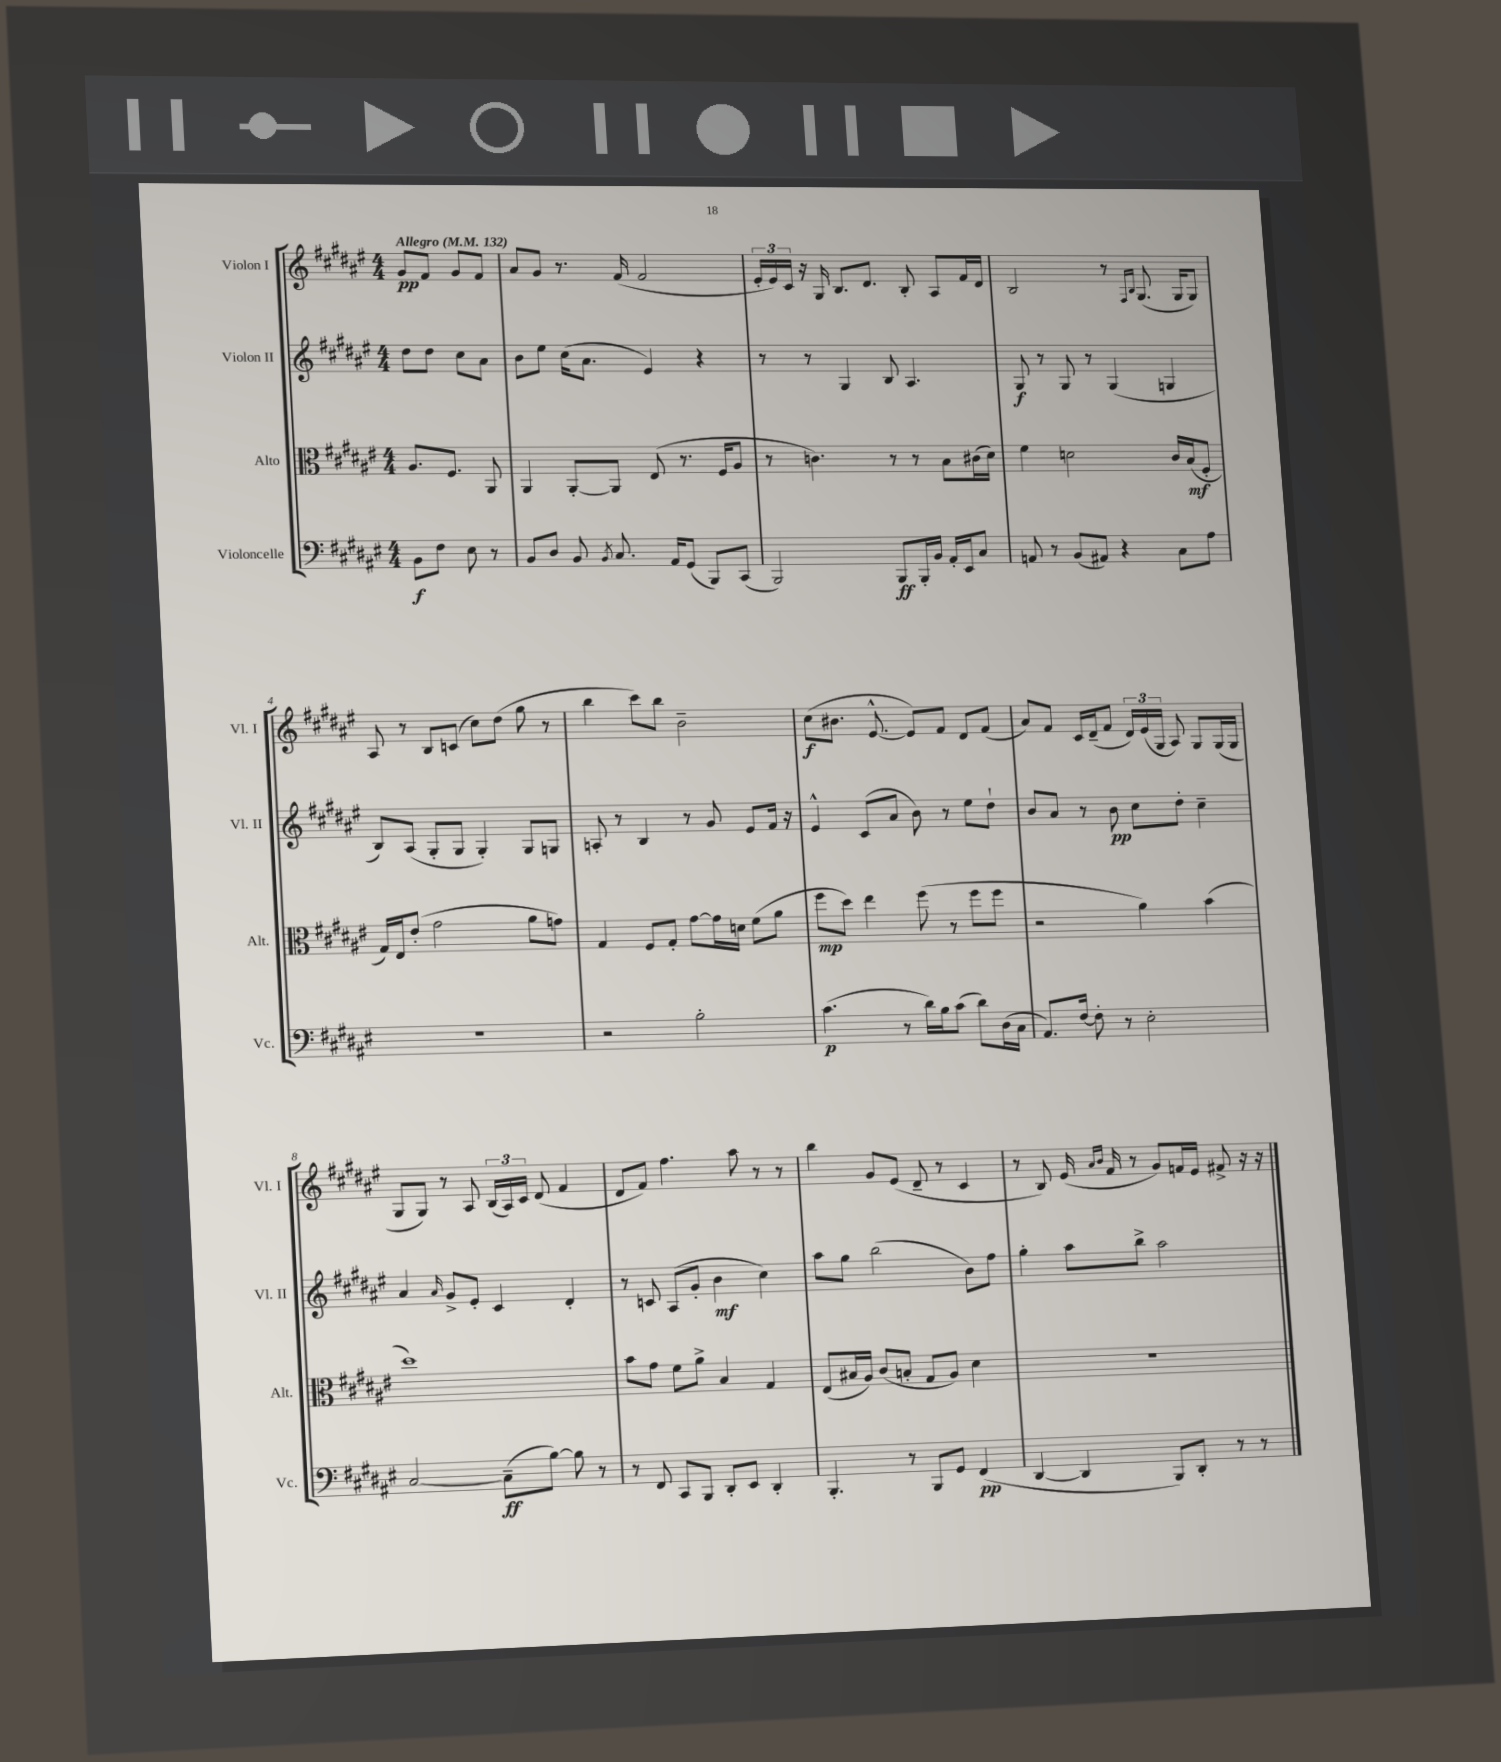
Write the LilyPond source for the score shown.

<<
\new StaffGroup <<
\new Staff = "s0" \with { instrumentName = "Violon I" shortInstrumentName = "Vl. I" } {
    \clef treble \key fis \major \numericTimeSignature \time 4/4 \partial 2 \tempo "Allegro" 4 = 132
    \autoBeamOff gis'8[\pp fis'8] gis'8[ fis'8] |
    ais'8[ gis'8] r8. fis'16( fis'2 |
    \tuplet 3/2 { eis'16[-. eis'16) cis'16] } r16 gis16 b8.[ dis'8.] b8-. ais8[ fis'16 dis'16] |
    b2 r8 \grace { fis16[ b16] } gis8.( gis16[ gis8]) |
    ais8 r8 b8[ c'8]( cis''8[) dis''8]( gis''8 r8 |
    b''4 cis'''8[) b''8] b'2-- |
    cis''8[\f( bis'8.] eis'8.~-^ eis'8[) fis'8] dis'8[ fis'8]( |
    ais'8[) fis'8] cis'16[ dis'16--( fis'8] \tuplet 3/2 { dis'16[) eis'16( gis16] } ais8) gis8[ gis16( gis16] |
    gis8[ gis8]) r8 ais8 \tuplet 3/2 { b16[( ais16) cis'16] } dis'8( fis'4 |
    dis'8[ fis'8]) fis''4. ais''8 r8 r8 |
    b''4 gis'8[ eis'8]( dis'8-- r8 cis'4 |
    r8 b8) eis'16( \grace { ais'16[ b'16] } fis'16 r8 gis'8[) f'16 eis'16] fis'8-> r16 r16 \bar "|." |
}
\new Staff = "s1" \with { instrumentName = "Violon II" shortInstrumentName = "Vl. II" } {
    \clef treble \key fis \major \numericTimeSignature \time 4/4 \partial 2
    \autoBeamOff dis''8[ dis''8] cis''8[ ais'8] |
    b'8[ eis''8] cis''16[( ais'8.] eis'4) r4 |
    r8 r8 gis4 b8 ais4. |
    gis8\f r8 gis8 r8 gis4( g4 |
    b8[) ais8]( gis8[-. gis8] gis4-.) gis8[ g8] |
    a8-. r8 b4 r8 gis'8 eis'8[ fis'16] r16 |
    eis'4-^ cis'8[( ais'8] b'8) r8 eis''8[ dis''8]-! |
    b'8[ ais'8] r8 b'8\pp cis''8[ dis''8]-. cis''4-- |
    ais'4 \grace { ais'16 } gis'8[-> eis'8]-. cis'4 dis'4-. |
    r8 c'8 ais8[( gis'8]-. b'4\mf cis''4) |
    ais''8[ gis''8] b''2( b'8[) fis''8] |
    gis''4-. ais''8[ b''8]-> ais''2 \bar "|." |
}
\new Staff = "s2" \with { instrumentName = "Alto" shortInstrumentName = "Alt." } {
    \clef alto \key fis \major \numericTimeSignature \time 4/4 \partial 2
    \autoBeamOff ais8.[ fis8.] ais,8 |
    ais,4 ais,8[~-. ais,8] eis8( r8. fis16[ ais8] |
    r8 c'4.) r8 r8 b8[ cis'16( dis'16]) |
    fis'4 d'2 cis'16[ b16\mf( fis8]-. |
    gis16[) eis16 eis'8]-.( gis'2 ais'8[ g'8]) |
    gis4 fis8[ gis8]-. gis'8[~ gis'16 d'16] fis'8[( ais'8] |
    fis''8[\mp dis''8]) eis''4 fis''8( r8 fis''8[ fis''8] |
    r2 ais'4) b'4( |
    dis''1) |
    b'8[ gis'8] fis'8[ ais'8]-> b4 gis4 |
    eis8[( bis16 ais16]) cis'8[( b8]-. gis8[ ais8]) dis'4 |
    R1 \bar "|." |
}
\new Staff = "s3" \with { instrumentName = "Violoncelle" shortInstrumentName = "Vc." } {
    \clef bass \key fis \major \numericTimeSignature \time 4/4 \partial 2
    \autoBeamOff b,8[\f fis8] eis8 r8 |
    b,8[ dis8] b,8 \acciaccatura { b,8 } cis8. ais,16[ gis,8]( b,,8[) cis,8]( |
    b,,2) b,,8[\ff b,,16-. b,16] ais,16[-. eis,16 cis8] |
    a,8 r8 b,8[( ais,8]) r4 cis8[ ais8] |
    R1 |
    r2 b2-. |
    cis'4.\p( r8 dis'16[) b16 cis'8]( dis'8[) dis16( cis16] |
    ais,8.[) fis16]~ fis8-. r8 eis2-. |
    cis2~ cis8[--\ff( b8]~) b8 r8 |
    r8 fis,8 cis,8[ b,,8] dis,8[-. eis,8] dis,4-. |
    b,,4.-. r8 b,,8[ gis,8] fis,4\pp( |
    dis,4~ dis,4 b,,8[) dis,8]-. r8 r8 \bar "|." |
}
>>
>>
